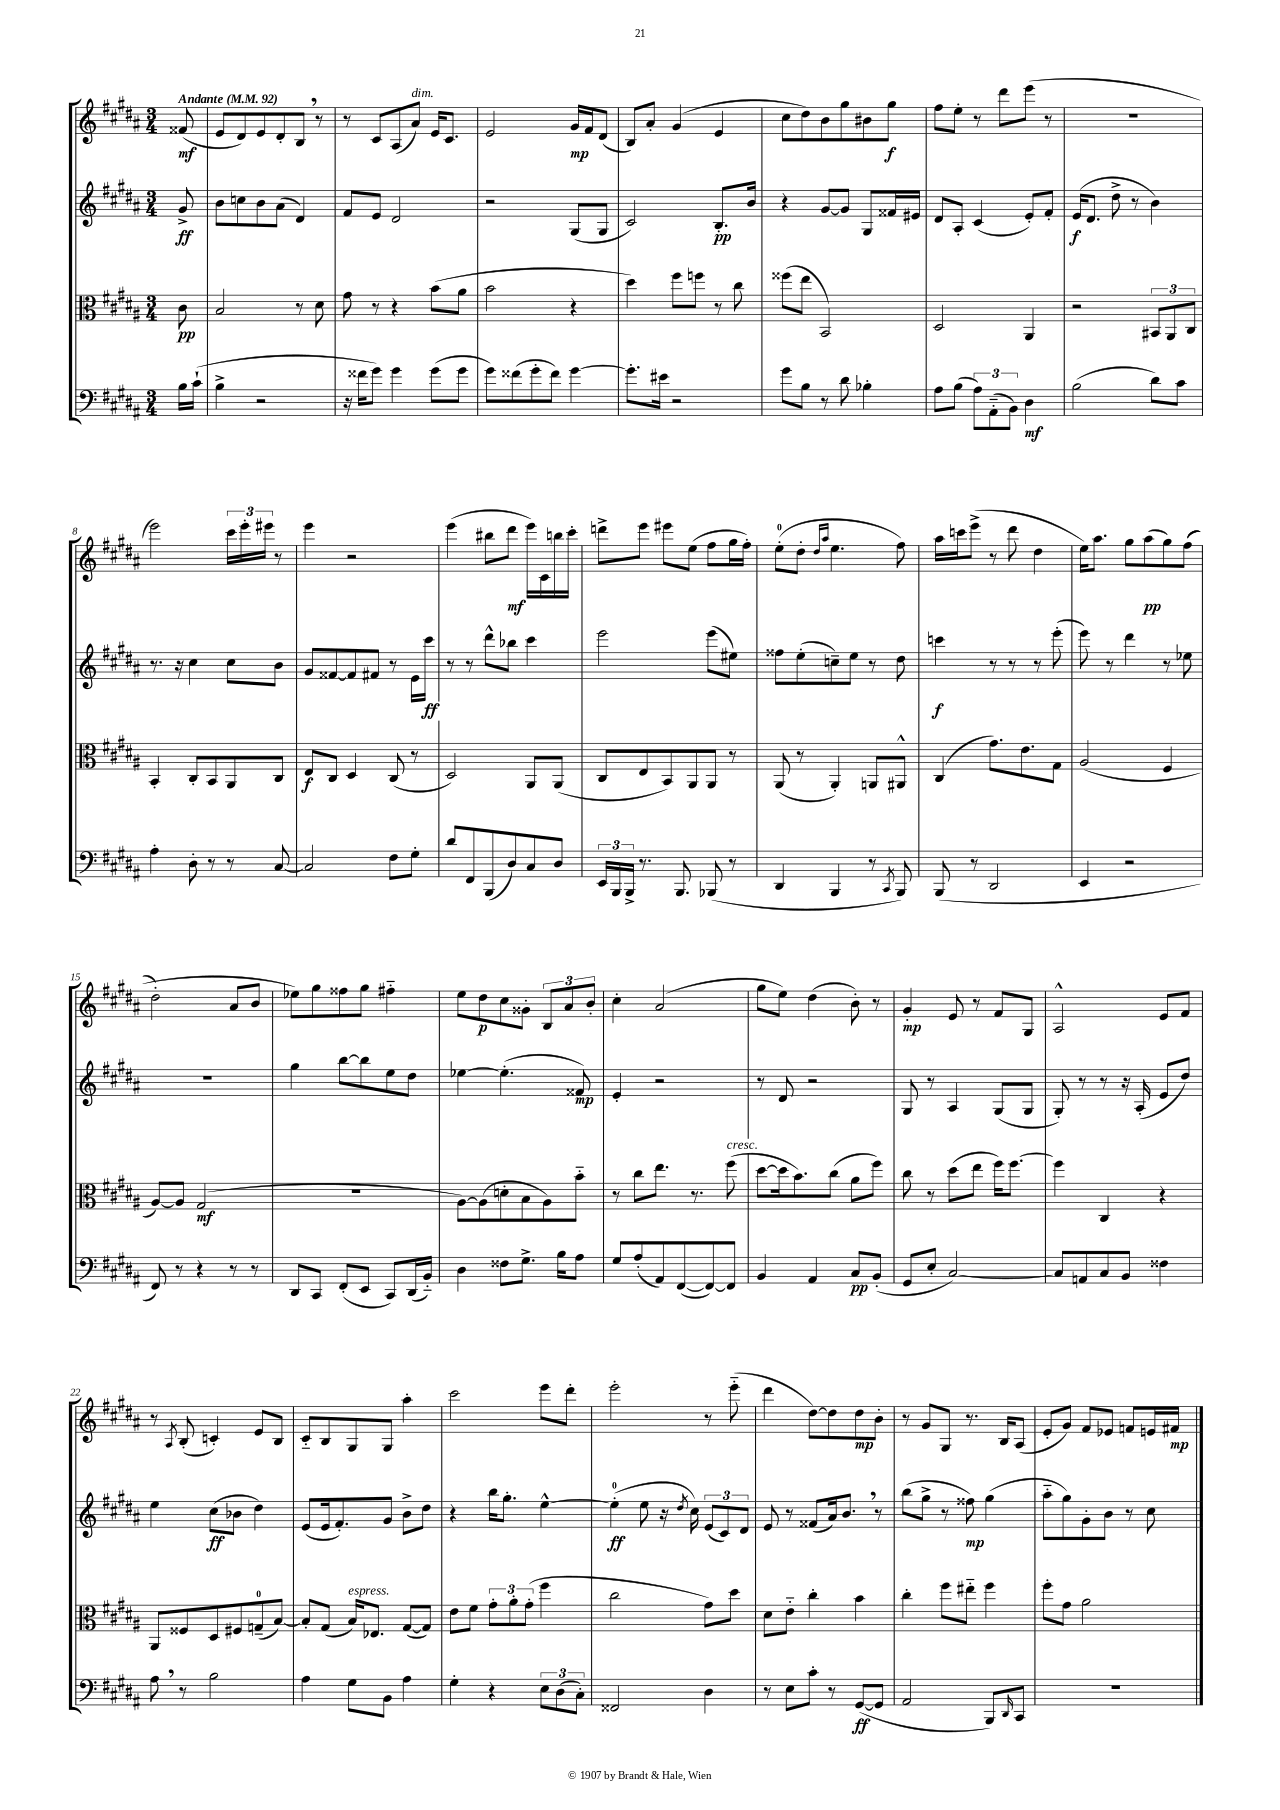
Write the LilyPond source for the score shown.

<<
\new StaffGroup <<
\new Staff = "s0" {
    \clef treble \key b \major \numericTimeSignature \time 3/4 \partial 8 \tempo "Andante" 4 = 92
    fisis'8\mf( |
    e'8 dis'8) e'8 dis'8-. b8 \breathe r8 |
    r8 cis'8 ais8( ais'8^\markup { \italic "dim." }) e'16 cis'8. |
    e'2 gis'16\mp fis'16 dis'8( |
    b8) ais'8-. gis'4( e'4 |
    cis''8 dis''8) b'8 gis''8 bis'8 gis''8\f |
    fis''8 e''8-. r8 dis'''8 e'''8( r8 |
    R2. |
    e'''2) \tuplet 3/2 { cis'''16 e'''16-. eis'''16 } r8 |
    e'''4 r2 |
    e'''4( bis''8 dis'''8\mf e'''16) cis'16 b''16 cis'''16-. |
    d'''8-> e'''8 eis'''8 e''8( fis''8 gis''16 fis''16-.) |
    e''8-0-.( dis''8-. \grace { dis''16 ais''16 } e''4. fis''8) |
    ais''16 c'''16 e'''8->( r8 dis'''8 dis''4 |
    e''16) ais''8. gis''8 ais''8\pp( gis''8) fis''8(\( |
    dis''2-.) ais'8 b'8 |
    ees''8\) gis''8 fisis''8 gis''8 fis''4-_ |
    e''8 dis''8\p cis''8 gisis'8-. \tuplet 3/2 { b8 ais'8 b'8-. } |
    cis''4-. ais'2( |
    gis''8 e''8) dis''4( b'8-.) r8 |
    gis'4-.\mp e'8 r8 fis'8 gis8 |
    ais2-^ e'8 fis'8 |
    r8 \acciaccatura { ais8 } b8-.( c'4-.) e'8 b8 |
    cis'8-_ b8 gis8 gis8 ais''4-. |
    cis'''2 e'''8 dis'''8-. |
    e'''2-. r8 e'''8-_( |
    dis'''4 dis''8~) dis''8 dis''8\mp b'8-. |
    r8 gis'8 gis8 r8. b16 ais8( |
    e'8-. gis'8) fis'8 ees'8 f'8 e'16 fis'16\mp \bar "|." |
}
\new Staff = "s1" {
    \clef treble \key b \major \numericTimeSignature \time 3/4 \partial 8
    gis'8->\ff |
    b'8 c''8 b'8 ais'8( dis'4) |
    fis'8 e'8 dis'2 |
    r2 gis8( gis8 |
    cis'2) b8.-.\pp b'16 |
    r4 gis'8~ gis'8 gis8 fisis'16 eis'16 |
    dis'8 ais8-. cis'4( e'8-.) fis'8-. |
    e'16\f( dis'8. dis''8-> r8 b'4) |
    r8. r16 cis''4 cis''8 b'8 |
    gis'8 fisis'8~ fisis'8 fis'8 r8 e'16 cis'''16\ff |
    r8 r8 dis'''8-^ bes''8 cis'''4 |
    e'''2 e'''8( eis''8) |
    fisis''8 e''8-.( c''8--) e''8 r8 dis''8 |
    c'''4\f r8 r8 r8 e'''8-.( |
    e'''8) r8 dis'''4 r8 ees''8 |
    R2. |
    gis''4 b''8~ b''8 e''8 dis''8 |
    ees''4~ ees''4.-.( fisis'8\mp) |
    e'4-. r2 |
    r8 dis'8 r2 |
    gis8 r8 ais4 gis8( gis8 |
    gis8-.) r8 r8 r16 ais16-.( e'8 dis''8) |
    e''4 cis''8\ff( bes'8 dis''4) |
    e'8( e'16 fis'8.-.) gis'8 b'8-> dis''8 |
    r4 b''16 gis''8.-. e''4~-^ |
    e''4-0-.\ff( e''8 r16 \acciaccatura { dis''8 } cis''16) \tuplet 3/2 { e'8( cis'8) dis'8 } |
    e'8 r8 fisis'8( ais'16) b'8. \breathe r8 |
    b''8( gis''8-> r8 fisis''8\mp) gis''4( |
    ais''8-_ gis''8) gis'8-. b'8 r8 cis''8 \bar "|." |
}
\new Staff = "s2" {
    \clef alto \key b \major \numericTimeSignature \time 3/4 \partial 8
    cis'8\pp |
    b2 r8 dis'8 |
    gis'8 r8 r4 b'8( ais'8 |
    b'2 r4 |
    dis''4) fis''8 f''8 r8 cis''8 |
    fisis''8( e''8 b,2) |
    dis2 ais,4 |
    r2 \tuplet 3/2 { bis,8 ais,8 cis8 } |
    b,4-. cis8-. b,8 ais,8 cis8 |
    e8\f cis8 dis4 cis8( r8 |
    dis2) ais,8 ais,8( |
    cis8 e8 b,8) ais,8 ais,8 r8 |
    ais,8( r8 ais,4-.) a,8 ais,8-^ |
    cis4( gis'8.) e'8. gis8 |
    ais2( fis4 |
    ais8~) ais8 gis2\mf( |
    R2. |
    ais8~) ais8( d'8-. b8 ais8) b'8-_ |
    r8 cis''8 e''8. r8. fis''8^\markup { \italic "cresc." }( |
    dis''8~ dis''16 b'8.) cis''8( ais'8 fis''8) |
    cis''8 r8 dis''8( e''8 fis''16) fis''8.~ |
    fis''4 cis4 r4 |
    ais,8 fisis8 dis8 fis8 g8-0--( b8~) |
    b8-. gis8( b16^\markup { \italic "espress." }) ees8. gis8~( gis8) |
    e'8 fis'8 \tuplet 3/2 { gis'8-. ais'8-. gis'8-.( } fis''4 |
    cis''2 gis'8) dis''8 |
    dis'8 e'8-_ cis''4-. b'4 |
    cis''4-. fis''8 eis''8-_ fis''4 |
    fis''8-. gis'8 ais'2 \bar "|." |
}
\new Staff = "s3" {
    \clef bass \key b \major \numericTimeSignature \time 3/4 \partial 8
    b16 cis'16-!( |
    b4-> r2 |
    r16 fisis'16 gis'8) gis'4 gis'8( gis'8 |
    gis'8) fisis'8( gis'8-. fisis'8) gis'4~ |
    gis'8.-. eis'16 r2 |
    gis'8 b8 r8 dis'8 bes4-. |
    ais8 b8( \tuplet 3/2 { ais8) ais,8-_( b,8) } dis4\mf |
    b2( dis'8) cis'8 |
    ais4-. dis8-. r8 r8 cis8~ |
    cis2 fis8 gis8-. |
    dis'8 fis,8 b,,8( dis8) cis8 dis8 |
    \tuplet 3/2 { e,16 b,,16 b,,16-> } r8. b,,8. bes,,8( r8 |
    dis,4 b,,4 r8 \acciaccatura { cis,8 } b,,8) |
    b,,8( r8 dis,2 |
    e,4 r2 |
    fis,8) r8 r4 r8 r8 |
    dis,8 cis,8 fis,8-.( e,8 cis,8) dis,16( b,16-_) |
    dis4 fisis8 gis8.-> b16 ais8 |
    gis8 ais8-.( ais,8) fis,8~( fis,8~) fis,8 |
    b,4 ais,4 cis8\pp b,8-.( |
    gis,8 e8-. cis2~) |
    cis8 a,8 cis8 b,8 fisis4 |
    ais8 \breathe r8 b2 |
    ais4 gis8 b,8 ais4 |
    gis4-. r4 \tuplet 3/2 { e8 dis8( cis8-.) } |
    fisis,2 dis4 |
    r8 e8 cis'8-. r8 gis,8~\ff( gis,8 |
    ais,2 b,,8) \grace { dis,16 } cis,8 |
    R2. \bar "|." |
}
>>
>>
